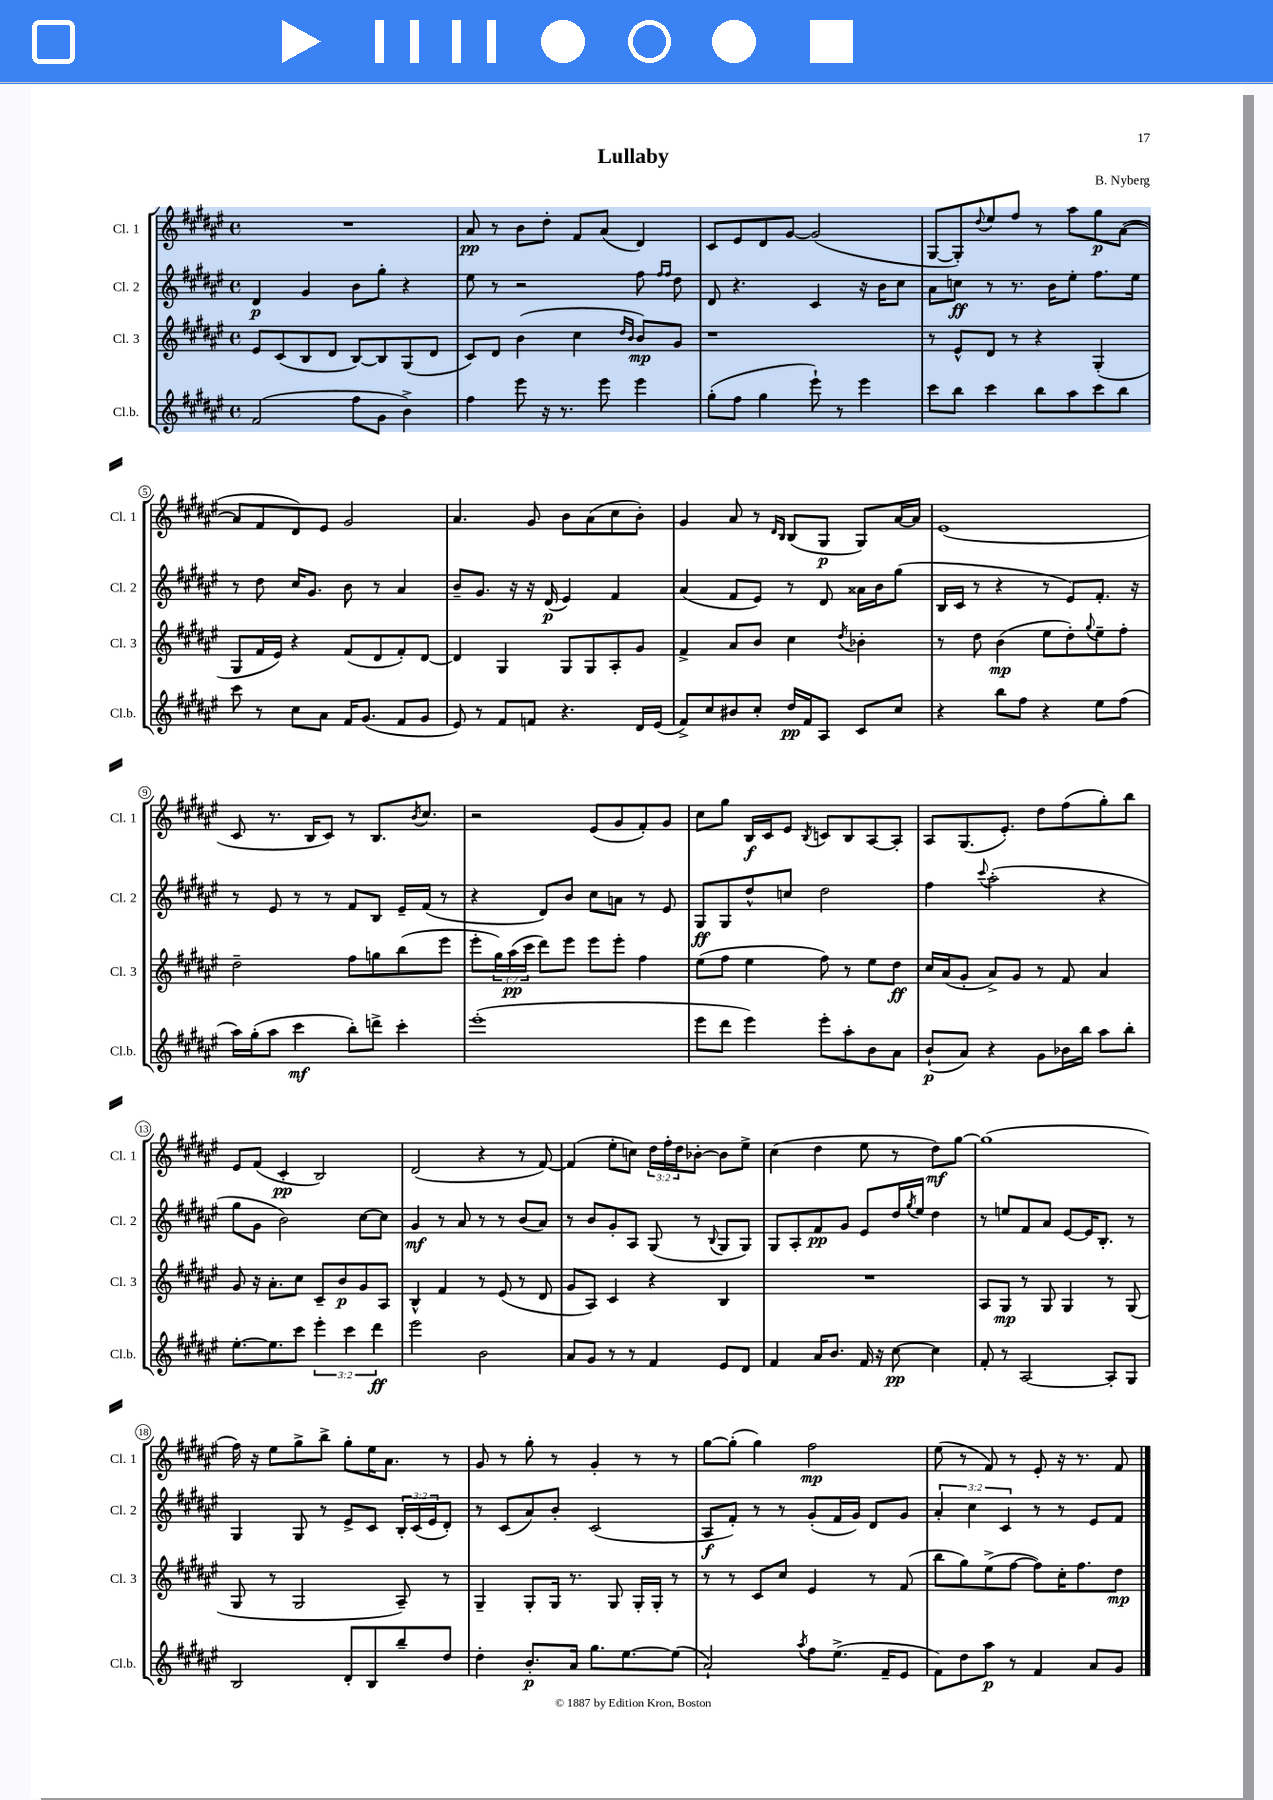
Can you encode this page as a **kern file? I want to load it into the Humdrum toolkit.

**kern	**kern	**kern	**kern
*staff4	*staff3	*staff2	*staff1
*clefG2	*clefG2	*clefG2	*clefG2
*k[f#c#g#d#a#e#]	*k[f#c#g#d#a#e#]	*k[f#c#g#d#a#e#]	*k[f#c#g#d#a#e#]
*M4/4	*M4/4	*M4/4	*M4/4
*met(c)	*met(c)	*met(c)	*met(c)
(2f#/	8e#/L	4d#/	1r
.	(8c#/	.	.
.	8B/	4g#/	.
.	8d#/J	.	.
8ff#\L	[8B/L)	8b\L	.
8g#\J	8B/]	8gg#'\J	.
4b^\)	(8G#/	4r	.
.	8d#/J	.	.
=	=	=	=
4ff#\	8c#/L)	8ee#\	8a#/
.	8d#/J	8r	8r
8eee#\	(4b\	2r	8b\L
16r	.	.	8dd#'\J
8.r	.	.	.
.	4cc#\	.	8f#/L
8eee#\	.	.	(8a#/J
.	16qqdd#/LL	.	.
.	16qqb/JJ	.	.
4eee#\	8b/L)	8ff#\	4d#/)
.	.	16qqff#/LL	.
.	.	16qqff#/JJ	.
.	8g#/J	8dd#\	.
=	=	=	=
(8gg#'\L	1r	8d#/	8c#/L
8ff#\J	.	4.r	8e#/
4gg#\	.	.	8d#/
.	.	.	[8g#/J
8eee#`\)	.	4c#/	(2g#/]
8r	.	.	.
4eee#\	.	16r	.
.	.	16b\LK	.
.	.	8cc#\J	.
=	=	=	=
8ccc#\L	8r	8a#\L	[8G#/L
8bb\J	8e#^^/L	8cc\J	8G#'/])
.	.	.	8qqdd#/
4ccc#\	8d#/J	8r	8ee#/
.	8r	8.r	8ff#/J
8bb\L	4r	.	8r
.	.	16b\LK	.
8aa#\	.	8ee#'\J	8aa#\L
8ccc#\	(4G#'/	8.ff#\L	8gg#\
8bb\J	.	.	([8a#\J
.	.	16ee#\Jk	.
=	=	=	=
8ccc#\	8G#/L	8r	8a#/]L
8r	16f#/L	8dd#\	8f#/
.	16e#/JJ)	.	.
8cc#\L	4r	16cc#/LK	8d#/)
.	.	8.g#/J	.
8a#\J	.	.	8e#/J
16f#/LK	(8f#/L	8b\	2g#/
(8.g#/J	.	.	.
.	8d#/	8r	.
8f#/L	8f#'/)	4a#/	.
8g#/J	[8d#/J	.	.
=	=	=	=
8e#/)	4d#/]	8b~/L	4.a#/
8r	.	8.g#/J	.
8f#/L	4G#/	.	.
.	.	16r	.
8f/J	.	16r	8g#/
.	.	(16d#/	.
4.r	8G#/L	4e#/)	8b\L
.	8G#/	.	(8a#\
.	8A#'/	4f#/	8cc#\
16d#/LL	8g#/J	.	8b'\J)
(16e#/JJ	.	.	.
=	=	=	=
8f#^/L)	4f#^/	(4a#/	4g#/
8cc#/	.	.	.
8b#/	8a#/L	8f#/L	8a#/
8cc#'/J	8b/J	8e#/J)	8r
.	.	.	16qqd#/LL
.	.	.	16qqB/JJ
16dd#/LL	4cc#\	8r	(8B/L
16f#/J	.	.	.
8A#/J	.	8d#/	8G#/J
.	8qdd#/	.	.
8c#/L	4b-'\	16a##\LL	8G#/L)
.	.	16b\J	.
8cc#/J	.	(8gg#\J	[16a#/L
.	.	.	16a#/]JJ
=	=	=	=
4r	8r	16B/LL	(1e#
.	.	16c#/JJ	.
.	8dd#\	8r	.
8bb\L	(4b\	4r	.
8ff#\J	.	.	.
4r	8ee#\L	8r	.
.	8dd#'\)	8e#/L)	.
.	8qqgg#/	.	.
8ee#\L	8ee#~\	8.f#'/J	.
(8ff#\J	8ff#'\J	.	.
.	.	16r	.
=	=	=	=
16aa#\LL)	2dd#~\	8r	8c#/
(16gg#'\J	.	.	.
8aa#\J	.	8e#/	8.r
4ccc#\	.	8r	.
.	.	.	16B/LK
.	.	8r	8c#/J)
8bb'\L)	8ff#\L	8f#/L	8r
8ddd^\J	8gg\	8B/J	8.B/L
4ccc#'\	(8bb\	16e#~/LL	.
.	.	.	8qb/
.	.	(16f#/JJ	8.cc#/J
.	8eee#\J	8r	.
=	=	=	=
(1eee#'	8eee#'\L	4r	2r
.	24gg#\L)	.	.
.	(24aa#\	.	.
.	24ccc#\JJ	.	.
.	8ddd#\L)	8d#/L)	.
.	8eee#\J	8b/J	.
.	8eee#\L	8cc#\L	(8e#/L
.	8eee#'\J	8a\J	8g#/
.	4ff#\	8r	8f#'/)
.	.	8e#/	8g#/J
=	=	=	=
8eee#\L	(8ee#\L	8G#/L	8cc#\L
8ddd#\J	8ff#\J	8G#/	8gg#\J
4eee#\)	4ee#\	8dd#^^/	16B/LL
.	.	.	16c#/J
.	.	8cc/J	8e#/J
.	.	.	8qB/
8eee#'\L	8ff#\)	2dd#\	8c/L
8aa#'\	8r	.	8B/
8b\	8ee#\L	.	[8A#/
8a#\J	8dd#\J	.	8A#'/]J
=	=	=	=
(8b`/L	16cc#/LL	4ff#\	8A#/L
.	(16a#/J	.	.
8a#/J)	8g#'/J	.	(8.G#/
.	.	8qqccc#/	.
4r	8a#^/L)	(2aa#'\	.
.	.	.	8.e#'/J)
.	8g#/J	.	.
8g#\L	8r	.	8dd#\L
16b-\L	8f#/	.	(8ff#\
16bb\JJ	.	.	.
8aa#\L	4a#/	4r	8gg#'\)
8bb'\J	.	.	8bb\J
=	=	=	=
[8.ee#'\L	8g#/	8gg#\L	8e#/L
.	16r	8g#\J	(8f#/J
8.ee#\]	8.a#'\L	.	.
.	.	2b\)	4c#'/
8ccc#\J	8cc#\J	.	.
6eee#'\	8c#~/L	.	2B/)
.	8b/	.	.
6ccc#\	.	.	.
.	8g#/	[8cc#\L	.
6ddd#\	.	.	.
.	8A#/J	8cc#\]J	.
=	=	=	=
2eee#\	4B^^/	4g#/	(2d#/
.	4f#/	8r	.
.	.	8a#/	.
2b\	8r	8r	4r
.	(8e#/	8r	.
.	8r	(8b/L	8r
.	8d#/	8a#/J)	[8f#/)
=	=	=	=
8a#/L	8g#/L	8r	(4f#/]
8g#/J	8A#/J)	8b/L	.
8r	4c#/	8g#'/	8ee#'\L
8r	.	8A#/J	8cc\J)
4f#/	4r	(8G#/	24dd#\LL
.	.	.	24ff#'\
.	.	.	24dd#\J
.	.	8r	[8b-'\J
.	.	8qqB/	.
8e#/L	4B/	8G#/L	8b-\]L
8d#/J	.	8G#/J)	8ee#^\J
=	=	=	=
4f#/	1r	8G#/L	(4cc#\
.	.	8A#'/	.
16a#/LK	.	8f#/	4dd#\
8.b/J	.	.	.
.	.	8g#/J	.
16f#/	.	8e#/L	8ee#\
16r	.	.	.
[8cc#\	.	16dd#/L	8r
.	.	8qgg#/	.
.	.	16ee#/JJ	.
4cc#\]	.	4dd#\	8dd#\L)
.	.	.	[8gg#\J
=	=	=	=
8f#'/	8A#/L	8r	(1gg#]
8r	8G#/J	8ee/L	.
[2A#/	8r	8f#/	.
.	8G#/	8a#/J	.
.	4G#/	[8e#/L	.
.	.	16e#/]K	.
.	.	8.B'/J	.
8A#'/]L	8r	.	.
8G#/J	(8G#/	8r	.
=	=	=	=
2B/	8G#/	4G#/	16ff#\)
.	.	.	16r
.	8r	.	8ee#\L
.	2G#/	8G#/	8gg#^\
.	.	8r	8bb^\J
8d#'/L	.	8e#^/L	8gg#'\L
8B/	.	8c#/J	16ee#\K
.	.	.	8.a#\J
8bb~/	8A#~/)	24B'/LL	.
.	.	(24c#/	.
.	.	24e#/J	.
8dd#/J	8r	8d#'/J)	8r
=	=	=	=
4dd#'\	4G#~/	8r	8g#/
.	.	(8c#/L	8r
8.b'/L	8G#'/L	8a#/)	8gg#'\
.	16G#/Jk	8b'/J	8r
16a#/Jk	8.r	.	.
8.gg#\L	.	(2c#/	4g#'/
.	8G#/	.	.
[8.ee#\	.	.	.
.	16G#'/LL	.	8r
.	16G#'/JJ	.	.
(8ee#\]J	8r	.	8r
=	=	=	=
2a#`/)	8r	8A#/L	[8gg#\L
.	8r	8f#'/J)	(8gg#'\]J
.	8c#/L	8r	4gg#\)
.	8cc#/J	8r	.
8qaa#/	.	.	.
8ff#\L	4e#/	(8g#'/L	2ff#\
(8.ee#^\J	.	16f#/L	.
.	.	16g#/JJ)	.
.	8r	8d#/L	.
16f#~/LK	.	.	.
8e#/J	(8f#/	8g#/J	.
=	=	=	=
8f#\L)	8bb\L	6a#'/	(8ee#\
8dd#\	8gg#\)	.	8r
.	.	6cc#\	.
8aa#\J	(8ee#^\	.	8f#/)
.	.	6c#/	.
8r	[8ff#\J	.	8r
4f#/	8ff#\]L)	8r	8e#'/
.	16cc#'\K	8r	16r
.	8.ff#\	.	8.r
8a#/L	.	8e#/L	.
8g#/J	8dd#\J	8f#/J	8f#/
==	==	==	==
*-	*-	*-	*-
